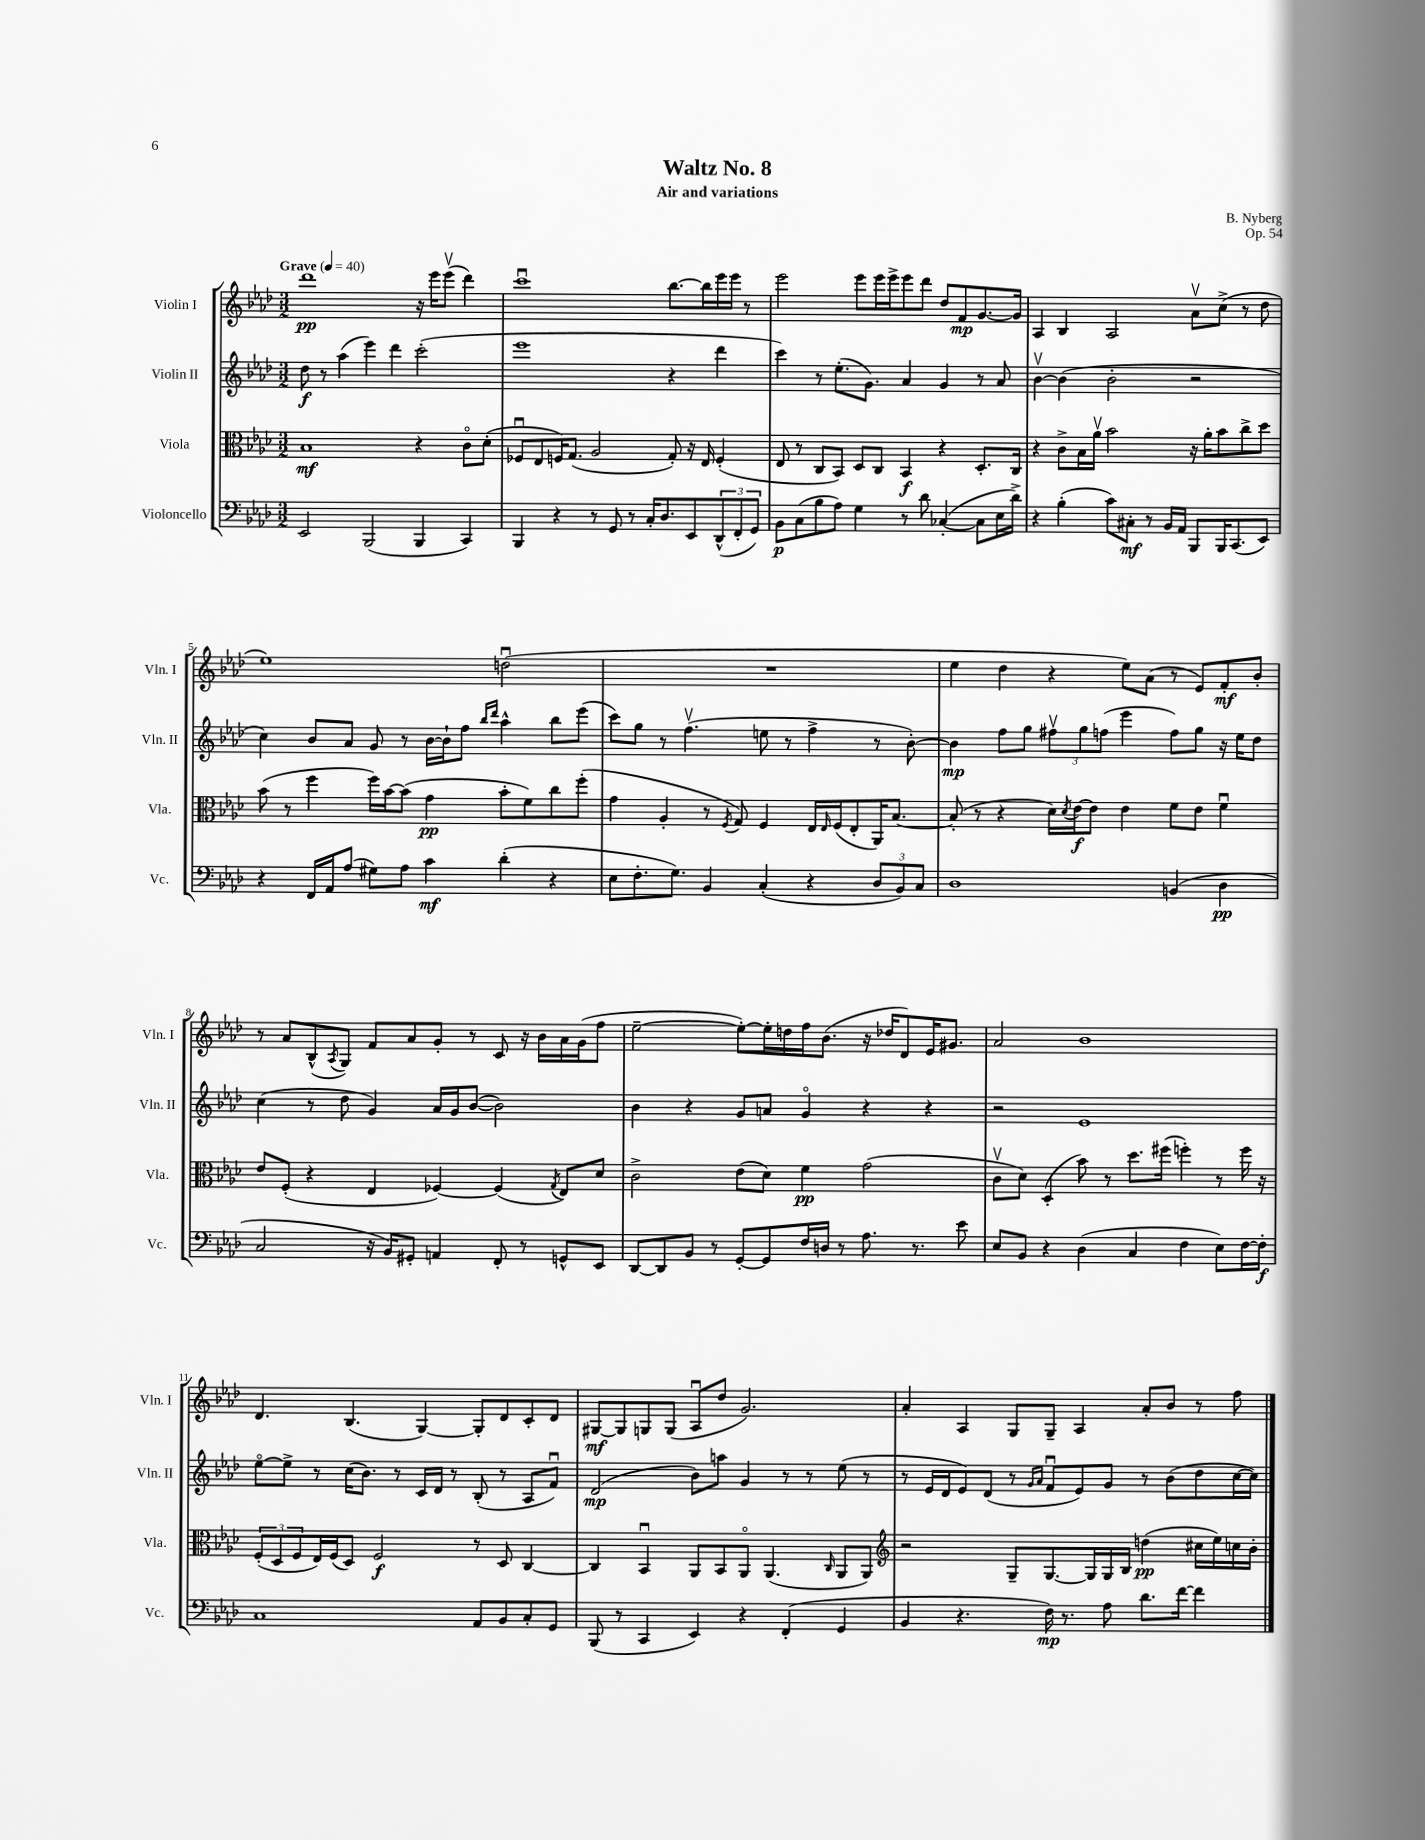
\header { title = "Waltz No. 8" composer = "B. Nyberg" subtitle = "Air and variations" opus = "Op. 54" }
<<
\new StaffGroup <<
\new Staff = "s0" \with { instrumentName = "Violin I" shortInstrumentName = "Vln. I" } {
    \clef treble \key aes \major \numericTimeSignature \time 3/2 \tempo "Grave" 4 = 40
    des'''1\pp r16 ees'''16 ees'''8\upbow( des'''4) |
    c'''1\downbow bes''8.~ bes''16 ees'''16 ees'''16 r8 |
    ees'''2 ees'''8 ees'''16 ees'''16-> ees'''8 des'''8 des''8 f'8\mp g'8.~ g'16 |
    aes4 bes4 aes2 aes'8\upbow c''8->( r8 des''8 |
    ees''1) d''2\downbow( |
    R1. |
    ees''4 des''4 r4 ees''8) aes'8( r8 ees'8) f'8-.\mf bes'8-. |
    r8 aes'8 bes8-^( \acciaccatura { aes8 } g8) f'8 aes'8 g'8-. r8 c'8 r16 bes'16 aes'16 g'16( f''8 |
    ees''2~-- ees''8~-.) ees''16-. d''16 f''16 bes'8.( r16 des''16 des'8) ees'16 gis'8. |
    aes'2 bes'1 |
    des'4. bes4.( g4~) g8-. des'8 c'8-. des'8 |
    gis8~\mf gis8 g8 g8( aes8\downbow des''8 g'2.) |
    aes'4-. aes4 g8 g8-- aes4 aes'8-. bes'8 r8 f''8 \bar "|." |
}
\new Staff = "s1" \with { instrumentName = "Violin II" shortInstrumentName = "Vln. II" } {
    \clef treble \key aes \major \numericTimeSignature \time 3/2
    des''8\f r8 aes''4( ees'''4) des'''4 c'''2-.( |
    ees'''1 r4 des'''4 |
    c'''4) r8 ees''8.-.( g'8.) aes'4 g'4 r8 aes'8 |
    bes'4~\upbow bes'4( bes'2-. r2 |
    c''4) bes'8 aes'8 g'8 r8 bes'16~ bes'16-! f''8 \grace { bes''16 des'''16 } aes''4-^ bes''8 ees'''8( |
    c'''8) g''8 r8 f''4.\upbow( e''8 r8 f''4-> r8 bes'8~-.) |
    bes'4\mp f''8 g''8 \tuplet 3/2 { fis''8\upbow g''8 f''8( } ees'''4 f''8) g''8 r16 ees''16 des''8 |
    c''4( r8 des''8 g'4) aes'16 g'16 bes'8~( bes'2) |
    bes'4 r4 g'8 a'8 g'4\flageolet r4 r4 |
    r2 ees'1 |
    ees''8~\flageolet ees''8-> r8 c''16( bes'8.) r8 c'16 des'16 r8 bes8-.( r8 aes8 f'8\downbow) |
    des'2\mp( bes'8) a''8 g'4 r8 r8 ees''8( r8 |
    r8 ees'16 des'16 ees'8) des'8( r8 \grace { g'16 aes'16 } f'8\downbow ees'8) g'8 r8 bes'8( des''8 c''16~ c''16) \bar "|." |
}
\new Staff = "s2" \with { instrumentName = "Viola" shortInstrumentName = "Vla." } {
    \clef alto \key aes \major \numericTimeSignature \time 3/2
    bes1\mf r4 c'8\flageolet des'8-.( |
    fes8\downbow ees8 f16) g8.( aes2 g8-.) r16 ees16 f4-.( |
    ees8 r8 c8 bes,8) des8 c8 bes,4\f r4 des8.-. c16 |
    r4 c'8-> bes16 aes'16\upbow bes'2 r16 aes'16-. bes'8 c''8-> des''8 |
    bes'8( r8 f''4 f''16) bes'16~ bes'8( g'4\pp bes'8-. f'8) c''8 f''8-.( |
    g'4 aes4-. r8 \acciaccatura { f8 } g8) f4 ees16 \grace { ees16 } f16( ees8-. aes,16) bes8.~ |
    bes8-.( r8 r4 des'16) \acciaccatura { des'8 } ees'16~\f ees'8 ees'4 f'8 ees'8 f'4\downbow |
    ees'8 f8-.( r4 ees4 fes4~) fes4( \acciaccatura { g8 } ees8) des'8 |
    c'2-> ees'8( des'8) f'4\pp g'2( |
    c'8\upbow des'8) des4-.( bes'8) r8 des''8. fis''16( f''4-.) r8 f''16 r16 |
    \tuplet 3/2 { f8-.( des8 f8 } ees16) f16( des8) f2\f r8 des8 c4~ |
    c4 bes,4\downbow aes,8 bes,8 aes,8\flageolet aes,4.( \grace { c16 } aes,8 aes,8) |
    \clef treble r2 g8-- g8.~ g16 g16 bes16 d''4\pp( cis''16 ees''16) c''16 bes'16-. \bar "|." |
}
\new Staff = "s3" \with { instrumentName = "Violoncello" shortInstrumentName = "Vc." } {
    \clef bass \key aes \major \numericTimeSignature \time 3/2
    ees,2 bes,,2( bes,,4 c,4) |
    bes,,4 r4 r8 g,8 r8 c16-. des8. ees,8 \tuplet 3/2 { des,8-^( f,8-. g,8) } |
    bes,8\p c8( bes8 aes8) g4 r8 des'8 ces4~-.( ces8 ees16 des'16->) |
    r4 bes4-.( c'8) cis8-.\mf r8 bes,16 aes,16 bes,,8 bes,,16 c,8.( ees,8) |
    r4 f,16 aes,16 aes8( gis8) aes8 c'4\mf des'4-.( r4 |
    ees8 f8.-. g8.) bes,4 c4-.( r4 \tuplet 3/2 { des8 bes,8) c8 } |
    des1 b,4( des4\pp |
    c2 r16 bes,16) gis,8-. a,4 f,8-. r8 g,8-^ ees,8 |
    des,8~ des,8 bes,8 r8 g,8~-. g,8 f16 d16 r8 aes8. r8. ees'8 |
    ees8 bes,8 r4 des4( c4 f4 ees8) f16~ f16-.\f |
    c1 aes,8 bes,8 c8-. g,8 |
    bes,,8( r8 c,4 ees,4) r4 f,4-.( g,4 |
    bes,4 r4. f16\mp) r8. aes8 des'8. f'16~ f'4 \bar "|." |
}
>>
>>
